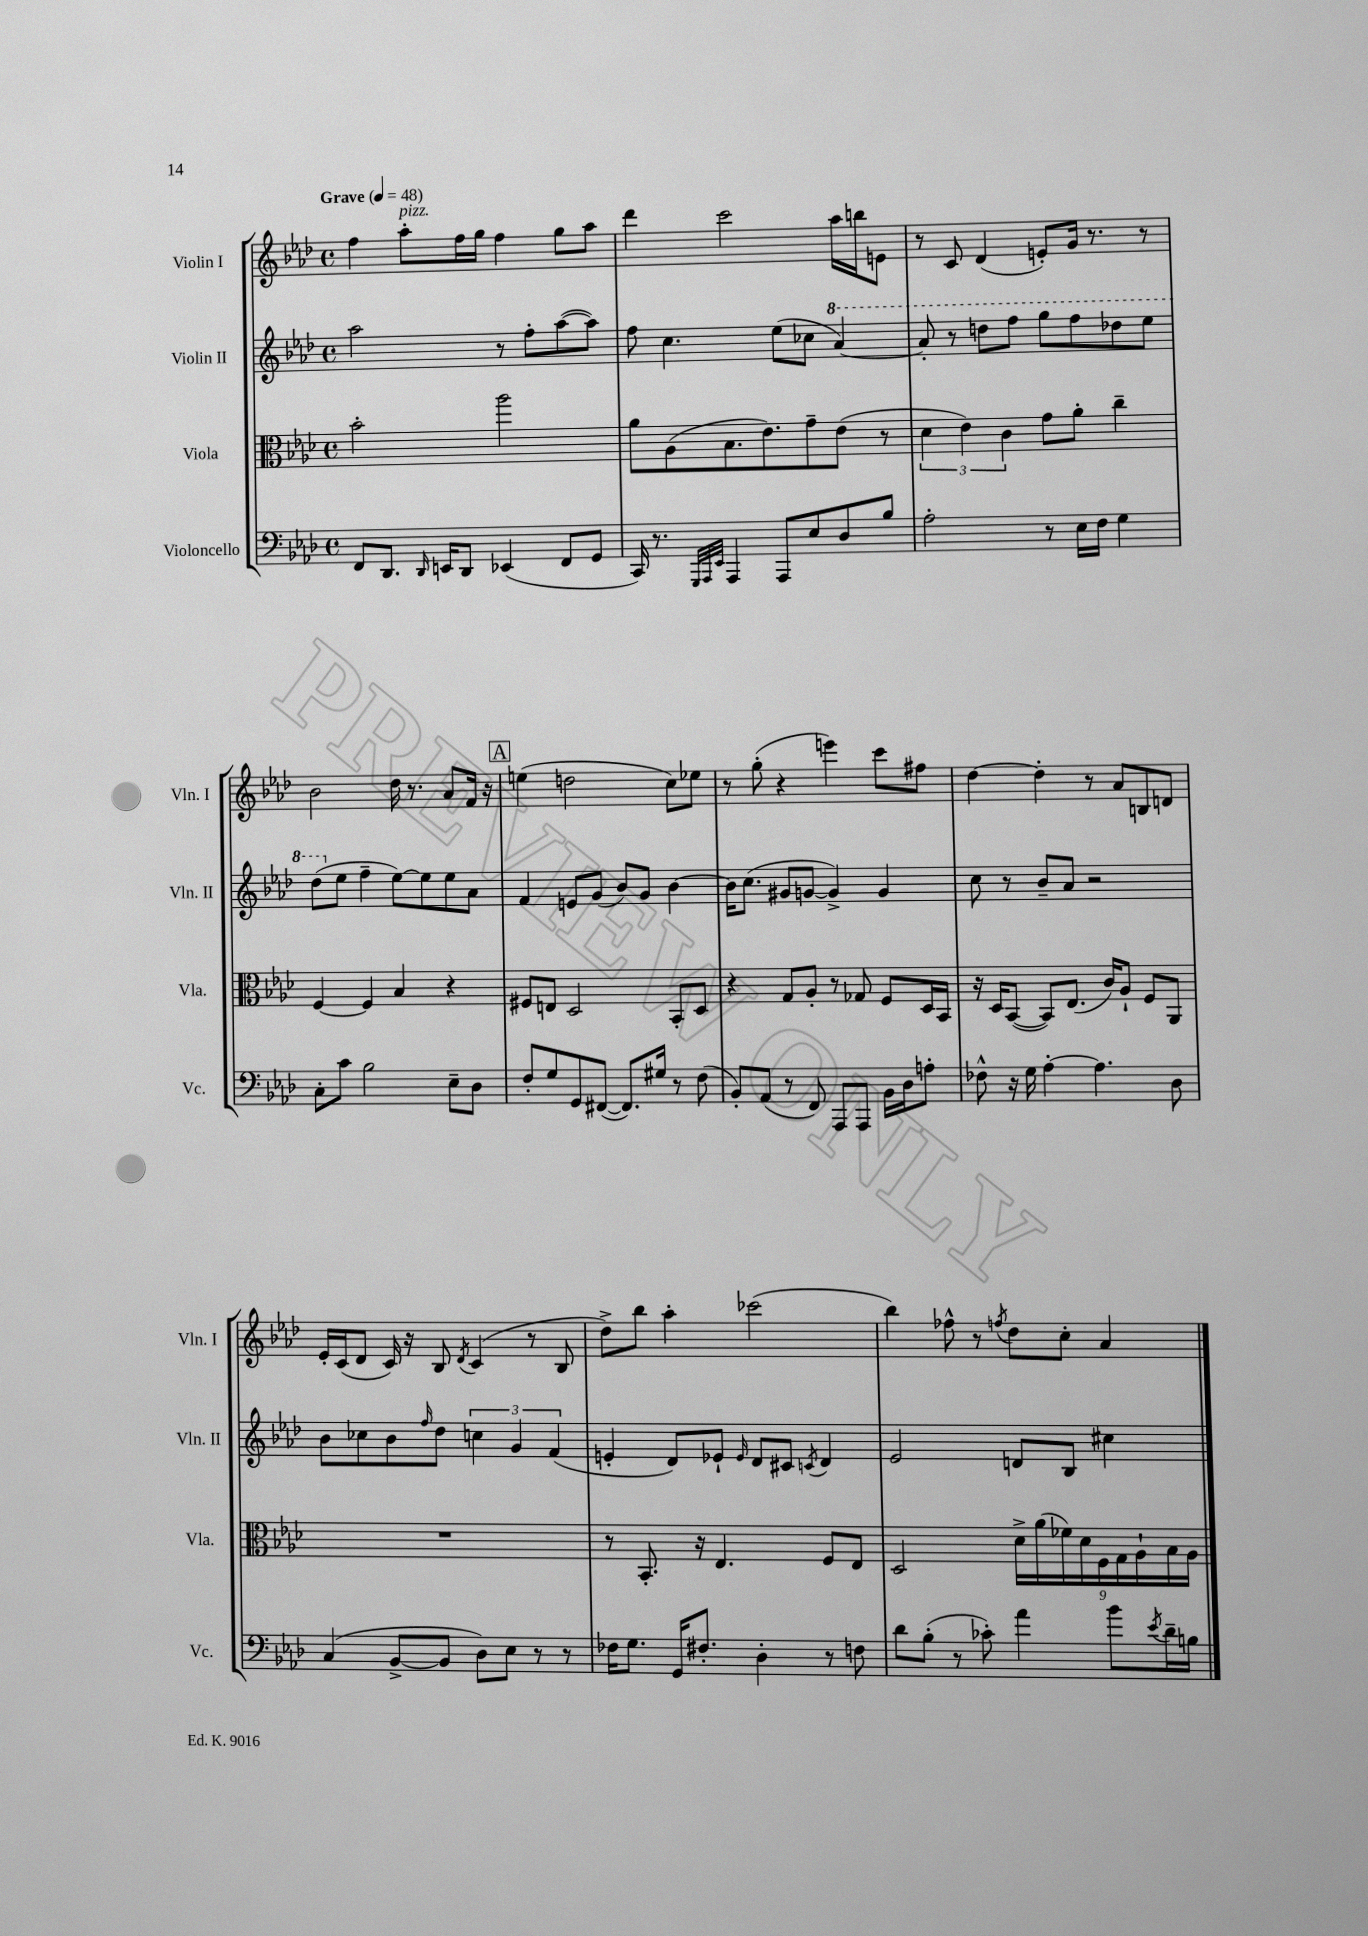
<<
\new StaffGroup <<
\new Staff = "s0" \with { instrumentName = "Violin I" shortInstrumentName = "Vln. I" } {
    \clef treble \key aes \major \defaultTimeSignature \time 4/4 \tempo "Grave" 4 = 48
    f''4 aes''8-.^\markup { \italic "pizz." } f''16 g''16 f''4 g''8 aes''8 |
    des'''4 c'''2 aes''16 b''16 e'8 |
    r8 c'8 des'4( e'8-.) g'16 r8. r8 |
    bes'2 des''16 r8. aes'8 f'16 r16 |
    \mark \markup { \box "A" } e''4( d''2 c''8) ees''8 |
    r8 g''8-.( r4 e'''4) c'''8 fis''8 |
    des''4~ des''4-. r8 aes'8 b8 d'8 |
    ees'16-. c'16( des'8 c'16) r16 bes8 \acciaccatura { des'8 } c'4( r8 bes8 |
    des''8->) bes''8 aes''4-. ces'''2( |
    bes''4) fes''8-^ r8 \acciaccatura { f''8 } des''8 c''8-. aes'4 \bar "|." |
}
\new Staff = "s1" \with { instrumentName = "Violin II" shortInstrumentName = "Vln. II" } {
    \clef treble \key aes \major \defaultTimeSignature \time 4/4
    aes''2 r8 f''8-. aes''8~( aes''8) |
    f''8 c''4. ees''8( ces''8 \ottava #1 aes''4~) |
    aes''8-. r8 d'''8 f'''8 g'''8 f'''8 des'''8 ees'''8 |
    des'''8( \ottava #0 ees''8 f''4-- ees''8~) ees''8 ees''8 aes'8 |
    \mark \markup { \box "A" } f'4 e'8 g'8( bes'8) g'8 bes'4~ |
    bes'16 c''8.( gis'8 g'8~ g'4->) g'4 |
    c''8 r8 bes'8-- aes'8 r2 |
    bes'8 ces''8 bes'8 \grace { f''16 } des''8 \tuplet 3/2 { c''4 g'4 f'4( } |
    e'4-. des'8) ees'8-! \grace { ees'16 } des'8 cis'8 \acciaccatura { c'8 } des'4 |
    ees'2 d'8 bes8 cis''4 \bar "|." |
}
\new Staff = "s2" \with { instrumentName = "Viola" shortInstrumentName = "Vla." } {
    \clef alto \key aes \major \defaultTimeSignature \time 4/4
    bes'2-. aes''2 |
    aes'8 aes8( bes8. ees'8.) g'8-- ees'8( r8 |
    \tuplet 3/2 { des'4 ees'4) c'4 } g'8 aes'8-. c''4-- |
    f4~ f4 bes4 r4 |
    \mark \markup { \box "A" } fis8 e8 des2 bes,8-. des8 |
    r4 g8 aes8-. r8 ges8 f8 des16 bes,16 |
    r16 des16 bes,8~( bes,8) ees8.( c'16) aes8-! f8 aes,8 |
    R1 |
    r8 bes,8.-. r16 ees4. f8 ees8 |
    des2 \tuplet 9/8 { des'16-> aes'16( fes'16) des'16 f16 g16 aes16-! bes16 aes16 } \bar "|." |
}
\new Staff = "s3" \with { instrumentName = "Violoncello" shortInstrumentName = "Vc." } {
    \clef bass \key aes \major \defaultTimeSignature \time 4/4
    f,8 des,8. \grace { des,16 } e,16 des,8 ees,4( f,8 g,8 |
    c,16) r8. \grace { g,,32 aes,,32 ees,32 } aes,,4 aes,,8 ees8 des8 bes8 |
    aes2-. r8 ees16 f16 g4 |
    c8-. c'8 bes2 ees8-- des8 |
    \mark \markup { \box "A" } f8-. g8 g,8 fis,8~( fis,8.) gis16 r8 f8( |
    bes,8-.) aes,8( r8 f,8) aes,,8 aes,,8 bes,16 des16 a8-. |
    fes8-^ r16 g16 aes4~-. aes4. des8 |
    c4( bes,8~-> bes,8 des8) ees8 r8 r8 |
    fes16 g8. g,16 fis8.-. des4-. r8 f8 |
    des'8 bes8-.( r8 ces'8-.) aes'4 bes'8 \acciaccatura { ees'8 } des'16-- b16 \bar "|." |
}
>>
>>
\layout { \context { \Score \remove "Bar_number_engraver" } }
